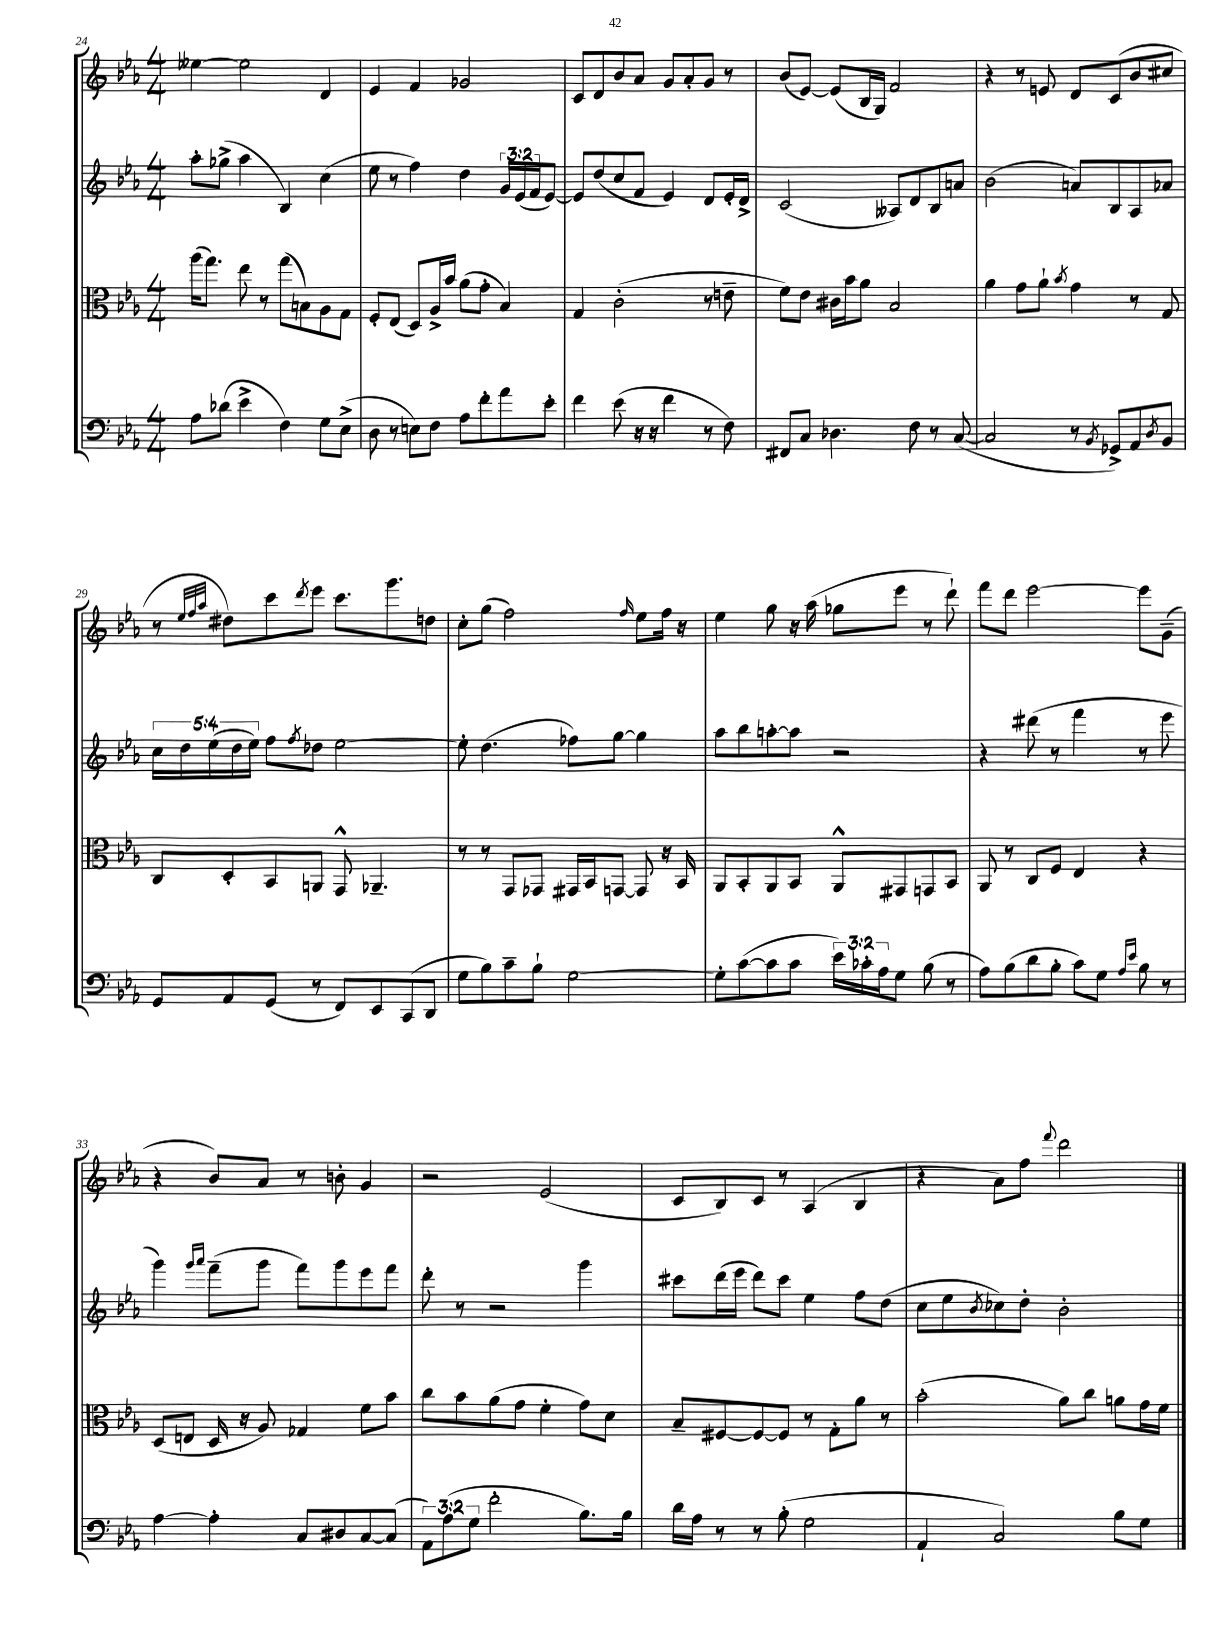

**kern	**kern	**kern	**kern
*part4	*part3	*part2	*part1
*staff4	*staff3	*staff2	*staff1
*clefF4	*clefC3	*clefG2	*clefG2
*k[b-e-a-]	*k[b-e-a-]	*k[b-e-a-]	*k[b-e-a-]
*M4/4	*M4/4	*M4/4	*M4/4
=24	=24	=24	=24
8A-\L	(16aa-\KL	8aa-'\L	[4ee--X\
.	8.gg\J)	.	.
(8d-X\J	.	(8gg-X^\J	.
4e-^\	8ee-\	4aa-\	2ee--\]
.	8r	.	.
4F\)	(8gg\L	4B-/)	.
.	8Bn\)	.	.
8G\L	8A-\	(4cc\	4d/
(8E-^\J	8G\J	.	.
=25	=25	=25	=25
8D\	8F'/L	8ee-\	4e-/
8r	(8E-/J	8r	.
8En\L)	8D/L)	4ff\)	4f/
8F\J	16A-^/L	.	.
.	16b-/JJ	.	.
8A-\L	(8a-\L	4dd\	2g-X/
8f'\	8g'\J	.	.
8a-\	4B-/)	24g/LL	.
.	.	(24e-/	.
.	.	24f/J	.
8e-'\J	.	[8e-/J)	.
=26	=26	=26	=26
4f\	4G/	8e-/L]	8c/L
.	.	(8dd/	8d/
(8e-\	(2c'\	8cc/	8b-/
16r	.	8f/J	8a-/J
16r	.	.	.
4f\	.	4e-/)	8g/L
.	.	.	8a-'/
8r	8r	8d/L	8g/J
8F\)	8en~\	16e-'/L	8r
.	.	16d^/JJ	.
=27	=27	=27	=27
8FF#X/L	8f\L)	(2c/	(8b-/L
8C/J	8e-\J	.	[8e-/J)
4.D-X\	16c#X\LL	.	(8e-/L]
.	16b-\J	.	.
.	8a-\J	.	16B-/L
.	.	.	16G/JJ)
.	2B-/	8A--X/L)	2f/
8F\	.	8d/	.
8r	.	8B-/	.
([8C/	.	8an/J	.
=28	=28	=28	=28
2C/]	4a-\	(2b-\	4r
.	8g\L	.	8r
.	8a-`\J	.	8en/
.	8qb-/	.	.
8r	4g\	8an/L)	8d/L
8qBB-/	.	.	.
8GG-X^/L)	.	8B-/	(8c/
8AA-/	8r	8A-/	8b-/
8qD/	.	.	.
8BB-/J	8G/	8a-X/J	8cc#X/J
!!LO:LB:g=z
=29	=29	=29	=29
8GG/L	8C/L	20cc\LL	8r
.	.	20dd\	.
.	.	(20ee-\	.
.	.	.	32qqee-/LLL
.	.	.	32qqff/
.	.	.	32qqaa-/JJJ
8AA-/	8D'/	.	8dd#X\L)
.	.	20dd\	.
.	.	20ee-\JJ)	.
(8GG/J	8BB-/	8ff\L	8ccc\
.	.	8qff/	8qddd/
8r	8AAn/J	8dd-X\J	8eee-\J
8FF/L)	8GG^^/	[2ee-\	8.ccc\L
8EE-/	4.AA-X~/	.	.
.	.	.	8.ggg\
(8CC/	.	.	.
8DD/J	.	.	8ddn\J
=30	=30	=30	=30
8G\L	8r	8ee-'\]	8cc'\L
8B-\)	8r	(4.dd\	(8gg\J
8c~\	8GG/L	.	2ff\)
8B-`\J	8GG-X/J	.	.
[2G\	16GG#X/LL	8ff-X\L)	.
.	16BB-/J	.	.
.	[8GGn/J	[8gg\J	.
.	.	.	16qqff/
.	8GG/]	4gg\]	8ee-\L
.	16r	.	16ff\Jk
.	16BB-/	.	16r
=31	=31	=31	=31
8G'\L]	8AA-/L	8aa-\L	4ee-\
([8c\	8BB-'/	8bb-\	.
8c\]	8AA-/	[8aan'\	8gg\
8c\J	8BB-/J	8aa\J]	16r
.	.	.	(16aa-\
24e-\LL)	8AA-^^/L	2r	8gg-X\L
24c-X'\	.	.	.
24A-\J	.	.	.
8G\J	8GG#X/	.	8eee-\J
(8B-\	8GGn/	.	8r
8r	8BB-/J	.	8ddd`\)
=32	=32	=32	=32
8A-\L)	8AA-/	4r	8fff\L
(8B-\	8r	.	8ddd\J
8d\	8C/L	(8ddd#X\	[2eee-\
8B-'\J	8F/J	8r	.
8c\L)	4E-/	4fff\	.
8G\J	.	.	.
16qqA-/LL	.	.	.
16qqe-/JJ	.	.	.
8B-\	4r	8r	8eee-\L]
8r	.	8eee-\	(8g~\J
!!LO:LB:g=z
=33	=33	=33	=33
[4A-\	(8D/L	4ggg\)	4r
.	8En/J	.	.
.	.	16qqggg/LL	.
.	.	16qqaaa-/JJ	.
4A-'\]	16D/	(8fff~\L	8b-/L)
.	16r	.	.
.	8A-/)	8ggg\J	8a-/J
8C/L	4G-X/	8fff\L)	8r
8D#X/	.	8ggg\	8bn'\
[8C/	8f\L	8eee-\	4g/
(8C/J]	8b-\J	8fff\J	.
=34	=34	=34	=34
12AA-\L)	8cc\L	8ddd'\	2r
(12A-\	.	.	.
.	8b-\	8r	.
12G\J	.	.	.
2f'\	(8a-\	2r	.
.	8g\J	.	.
.	4f'\	.	(2e-/
8.B-\L)	8g\L)	4ggg\	.
.	8d\J	.	.
16B-\Jk	.	.	.
=35	=35	=35	=35
16d\LL	8B-~/L	8ccc#X\L	8c/L
16A-\JJ	.	.	.
8r	[8F#X/	(16ddd\L	8B-/)
.	.	16eee-\JJ	.
8r	8F#/_	8ddd\L)	8c/J
(8B-'\	8F#/J]	8ccc#\J	8r
2G\	8r	4ee-\	(4A-/
.	8G'\L	.	.
.	8a-\J	8ff\L	4B-/
.	8r	(8dd\J	.
=36	=36	=36	=36
4AA-`/	(2b-'\	8cc\L	4r
.	.	8ee-\	.
.	.	8qb-/	.
2C/)	.	8cc-X\)	8a-\L)
.	.	8dd'\J	8ff\J
.	.	.	8qqfff/
.	8a-\L)	2b-'\	2ddd\
.	8cc\J	.	.
8B-\L	8an\L	.	.
8G\J	16g\L	.	.
.	16f\JJ	.	.
==	==	==	==
*-	*-	*-	*-
